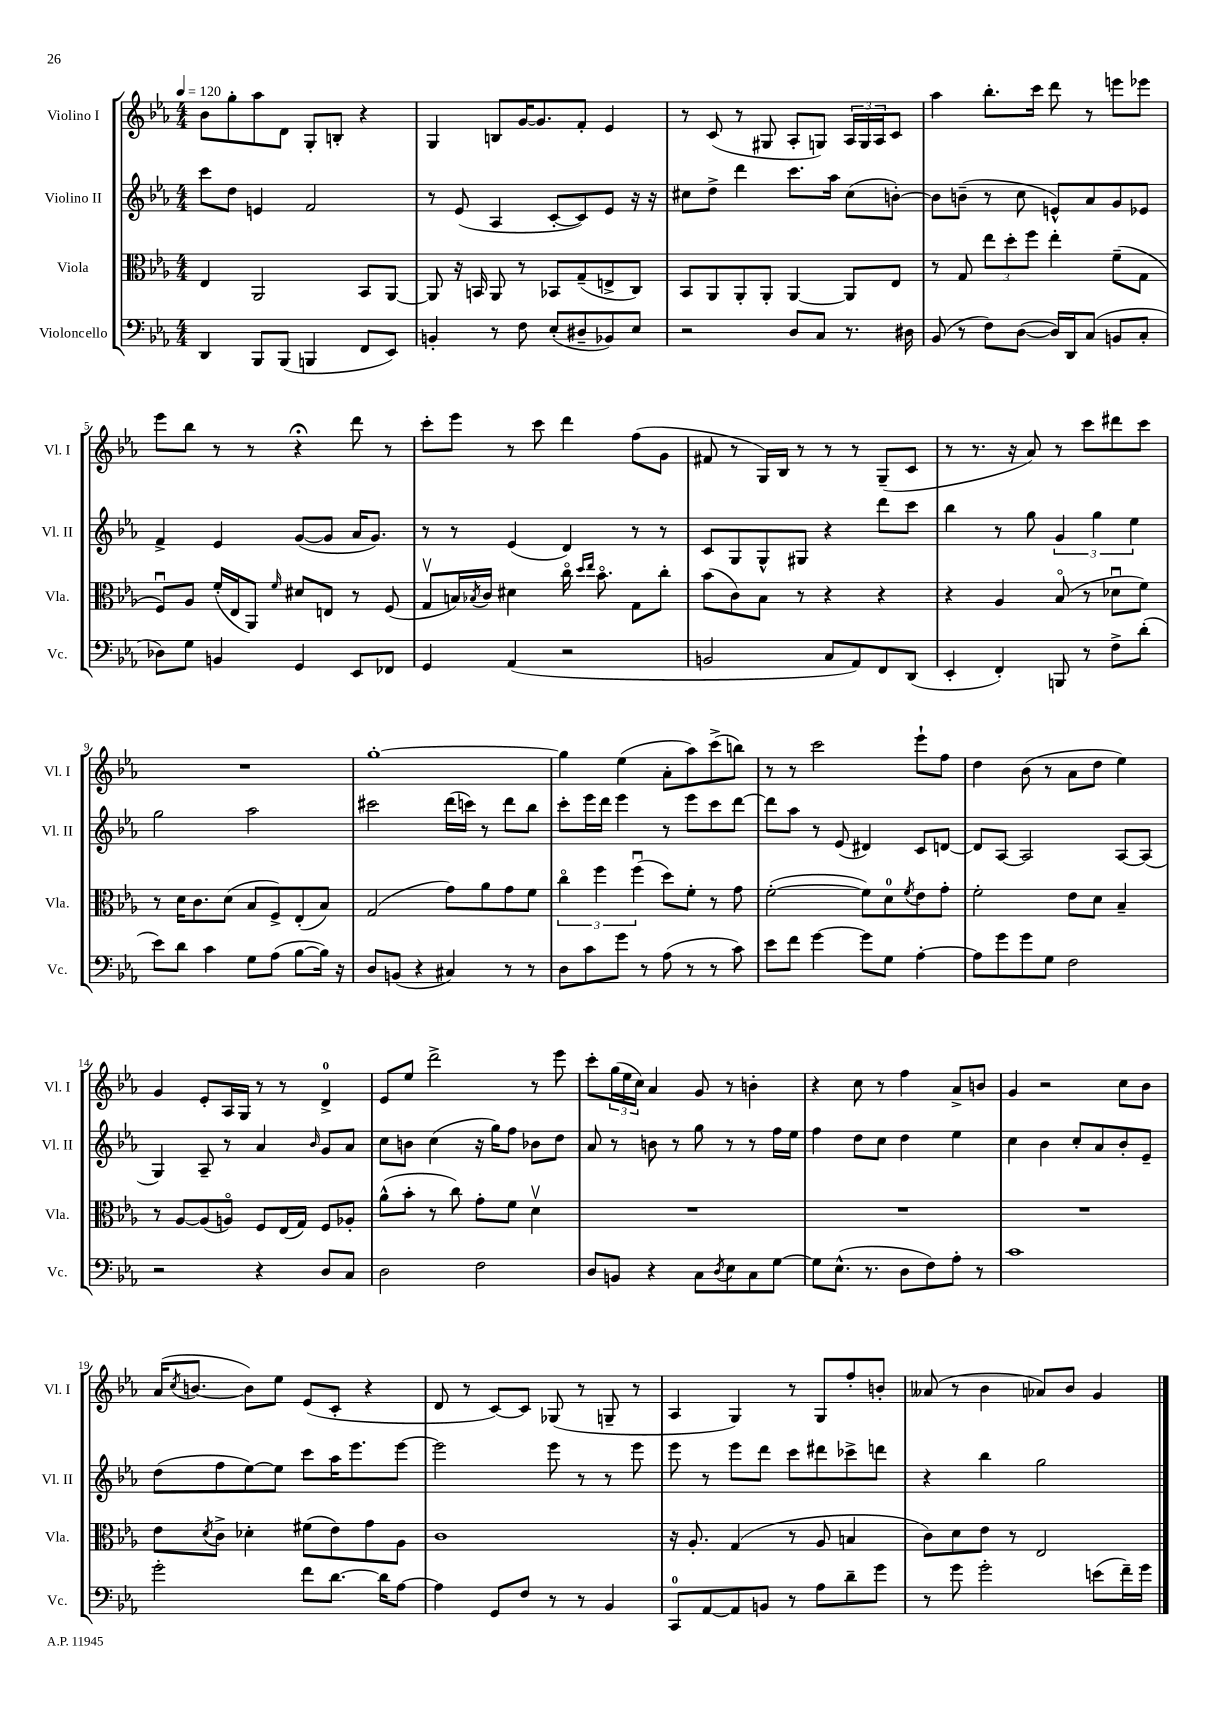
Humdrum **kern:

**kern	**kern	**kern	**kern
*staff4	*staff3	*staff2	*staff1
*clefF4	*clefC3	*clefG2	*clefG2
*k[b-e-a-]	*k[b-e-a-]	*k[b-e-a-]	*k[b-e-a-]
*M4/4	*M4/4	*M4/4	*M4/4
*MM120	*MM120	*MM120	*MM120
4DD	4E-	8ccc	8b-
.	.	8dd	8gg'
8BBB-	2AA-	4e	8aa-
(8BBB-	.	.	8d
4BBB	.	2f	8G'
.	.	.	8B'
8FF	8BB-	.	4r
8EE-)	[8AA-	.	.
=	=	=	=
4BB'	8AA-]	8r	4G
.	16r	(8e-	.
.	16BB	.	.
8r	8AA-	4A-	8B
8F	8r	.	[16g
.	.	.	8.g]
(8E-'	8BB-	[8c'	.
8D#~	(8G~	8c])	8f'
8BB-)	8E^	8e-	4e-
8E-	8C)	16r	.
.	.	16r	.
=	=	=	=
2r	8BB-	8cc#	8r
.	8AA-	8dd^	(8c
.	8AA-'	4ddd	8r
.	8AA-'	.	8G#
8D	[4AA-	8.ccc	8A-'
8C	.	.	8G)
.	.	16aa-	.
8.r	8AA-]	(8cc#	24A-
.	.	.	24G
.	.	.	24A-
.	8E-	[8b')	8c
16D#	.	.	.
=	=	=	=
(8BB-	8r	8b]	4aa-
8r	8G	(8b~	.
8F)	12ee-	8r	8.bb-'
.	12dd'	.	.
([8D	.	8cc	.
.	12ff	.	.
.	.	.	16ccc
16D])	4ee-'	8e^^)	8ddd
16DD	.	.	.
(8C	.	8a-	8r
8BB	(8f~	8g	8eee
8C'	8G	8e-	8eee-
=	=	=	=
8D-)	8Fu)	4f^	8eee-
8G	8A-	.	8bb-
4BB	(16f'	4e-	8r
.	16E-	.	.
.	8AA-)	.	8r
.	16qqf	.	.
4GG	8d#	([8g	4r;
.	8E	8g]	.
8EE-	8r	16a-	8ddd
.	.	8.g)	.
8FF-	(8F	.	8r
=	=	=	=
4GG	8Gv	8r	8ccc'
.	16B)	8r	8eee-
.	8qB-	.	.
.	16c	.	.
(4AA-	4d#	(4e-	8r
.	.	.	8ccc
2r	16cco	4d)	4ddd
.	16qqdd	.	.
.	16qqee-	.	.
.	8.b-o	.	.
.	8G	8r	(8ff
.	8cc'	8r	8g
=	=	=	=
2BB	(8b-	8c	8f#
.	8c)	8G	8r
.	8B-	8G^^	16G)
.	.	.	16B-
.	8r	8G#	8r
8C	4r	4r	8r
8AA-)	.	.	8r
8FF	4r	8ddd	(8G~
(8DD	.	8ccc	8c
=	=	=	=
4EE-'	4r	4bb-	8r
.	.	.	8.r
4FF')	4A-	8r	.
.	.	.	16r
.	.	8gg	8a-)
8BBB	(8B-o	6g	8r
8r	8r	.	8ccc
.	.	6gg	.
8F^	8d-u	.	8ddd#
.	.	6ee-	.
(8d'	8f)	.	8ccc
=	=	=	=
8e-)	8r	2gg	1r
8d	16d	.	.
.	8.c	.	.
4c	.	.	.
.	(8d	.	.
8G	8B-	2aa-	.
(8A-	8F^)	.	.
[8B-	(8E-'	.	.
16B-])	8B-)	.	.
16r	.	.	.
=	=	=	=
8D	(2G	2ccc#	[1gg'
(8BB	.	.	.
4r	.	.	.
4C#)	8g)	(16ddd	.
.	.	16ccc)	.
.	8a-	8r	.
8r	8g	8ddd	.
8r	8f	8bb-	.
=	=	=	=
8D	6cco	8ccc'	4gg]
8c	.	16eee-	.
.	6ff	.	.
.	.	16ddd	.
8g	.	4eee-	(4ee-
.	(6ffu	.	.
8r	.	.	.
(8A-	8dd)	8r	8a-'
8r	8f'	8eee-	8aa-)
8r	8r	8ccc	(8ccc^
8c)	8g	[8ddd	8bb)
=	=	=	=
8e-	([2f'	8ddd]	8r
8f	.	8aa-	8r
[4g	.	8r	2ccc
.	.	(8e-	.
8g]	8f])	4d#)	.
8G	8d	.	.
.	8qf	.	.
[4A-'	8e-	8c	8eee-`
.	8g'	[8d	8ff
=	=	=	=
8A-]	2f'	8d]	4dd
8g	.	[8A-	.
8g	.	2A-]	(8b-
8G	.	.	8r
2F	8e-	.	8a-
.	8d	.	8dd
.	4B-~	[8A-	4ee-)
.	.	(8A-]	.
=	=	=	=
2r	8r	4G)	4g
.	[8A-	.	.
.	(8A-]	8A-~	8e-'
.	8Ao)	8r	16A-
.	.	.	16G
4r	8F	4a-	8r
.	(16E-	.	8r
.	16G)	.	.
.	.	16qqb-	.
8D	8F	8g	4d^
8C	8A-'	8a-	.
=	=	=	=
2D	(8a-^^	8cc	8e-
.	8b-'	8b	8ee-
.	8r	(4cc	2ddd^
.	8cc)	.	.
2F	8g'	16r	.
.	.	16gg)	.
.	8f	8ff	.
.	4dv	8b-	8r
.	.	8dd	8eee-
=	=	=	=
8D	1r	8a-	8ccc'
8BB	.	8r	(24gg
.	.	.	24ee-
.	.	.	24cc)
4r	.	8b	4a-
.	.	8r	.
8C	.	8gg	8g
8qD	.	.	.
8E-	.	8r	8r
8C	.	8r	4b'
[8G	.	16ff	.
.	.	16ee-	.
=	=	=	=
8G]	1r	4ff	4r
(8.E-^^	.	.	.
.	.	8dd	8cc
8.r	.	.	.
.	.	8cc	8r
8D	.	4dd	4ff
8F)	.	.	.
8A-'	.	4ee-	8a-^
8r	.	.	8b
=	=	=	=
1c	1r	4cc	4g
.	.	4b-	2r
.	.	8cc'	.
.	.	8a-	.
.	.	8b-'	8cc
.	.	8e-~	8b-
=	=	=	=
2g'	8e-	(8dd	(16a-
.	.	.	8qcc
.	.	.	[8.b
.	8qd	.	.
.	8c^	8ff	.
.	4d-'	[8ee-)	8b])
.	.	8ee-]	8ee-
8f	(8f#	8ccc	(8e-
[8.d	8e-)	16aa-	8c'
.	.	8.eee-	.
.	8g	.	4r
16d]	.	.	.
[8A-	8A-	[8eee-	.
=	=	=	=
4A-]	1c	2eee-]	8d
.	.	.	8r
8GG	.	.	[8c)
8F	.	.	8c]
8r	.	8eee-	(8G-
8r	.	8r	8r
4BB-	.	8r	8G~
.	.	8eee-	8r
=	=	=	=
8CC	16r	8eee-	4A-
.	8.A-'	.	.
[8AA-	.	8r	.
8AA-]	(4G	8eee-	4G)
8BB	.	8ddd	.
8r	8r	8ccc	8r
8A-	8A-	8ddd#	8G
8d~	4B	8ccc-^	8ff'
8g	.	8ddd	8b'
=	=	=	=
8r	8c)	4r	(8a--
8g	8d	.	8r
2g'	8e-	4bb-	4b-
.	8r	.	.
.	2E-	2gg	8a-)
.	.	.	8b-
(8e	.	.	4g
16f~)	.	.	.
16g	.	.	.
==	==	==	==
*-	*-	*-	*-
